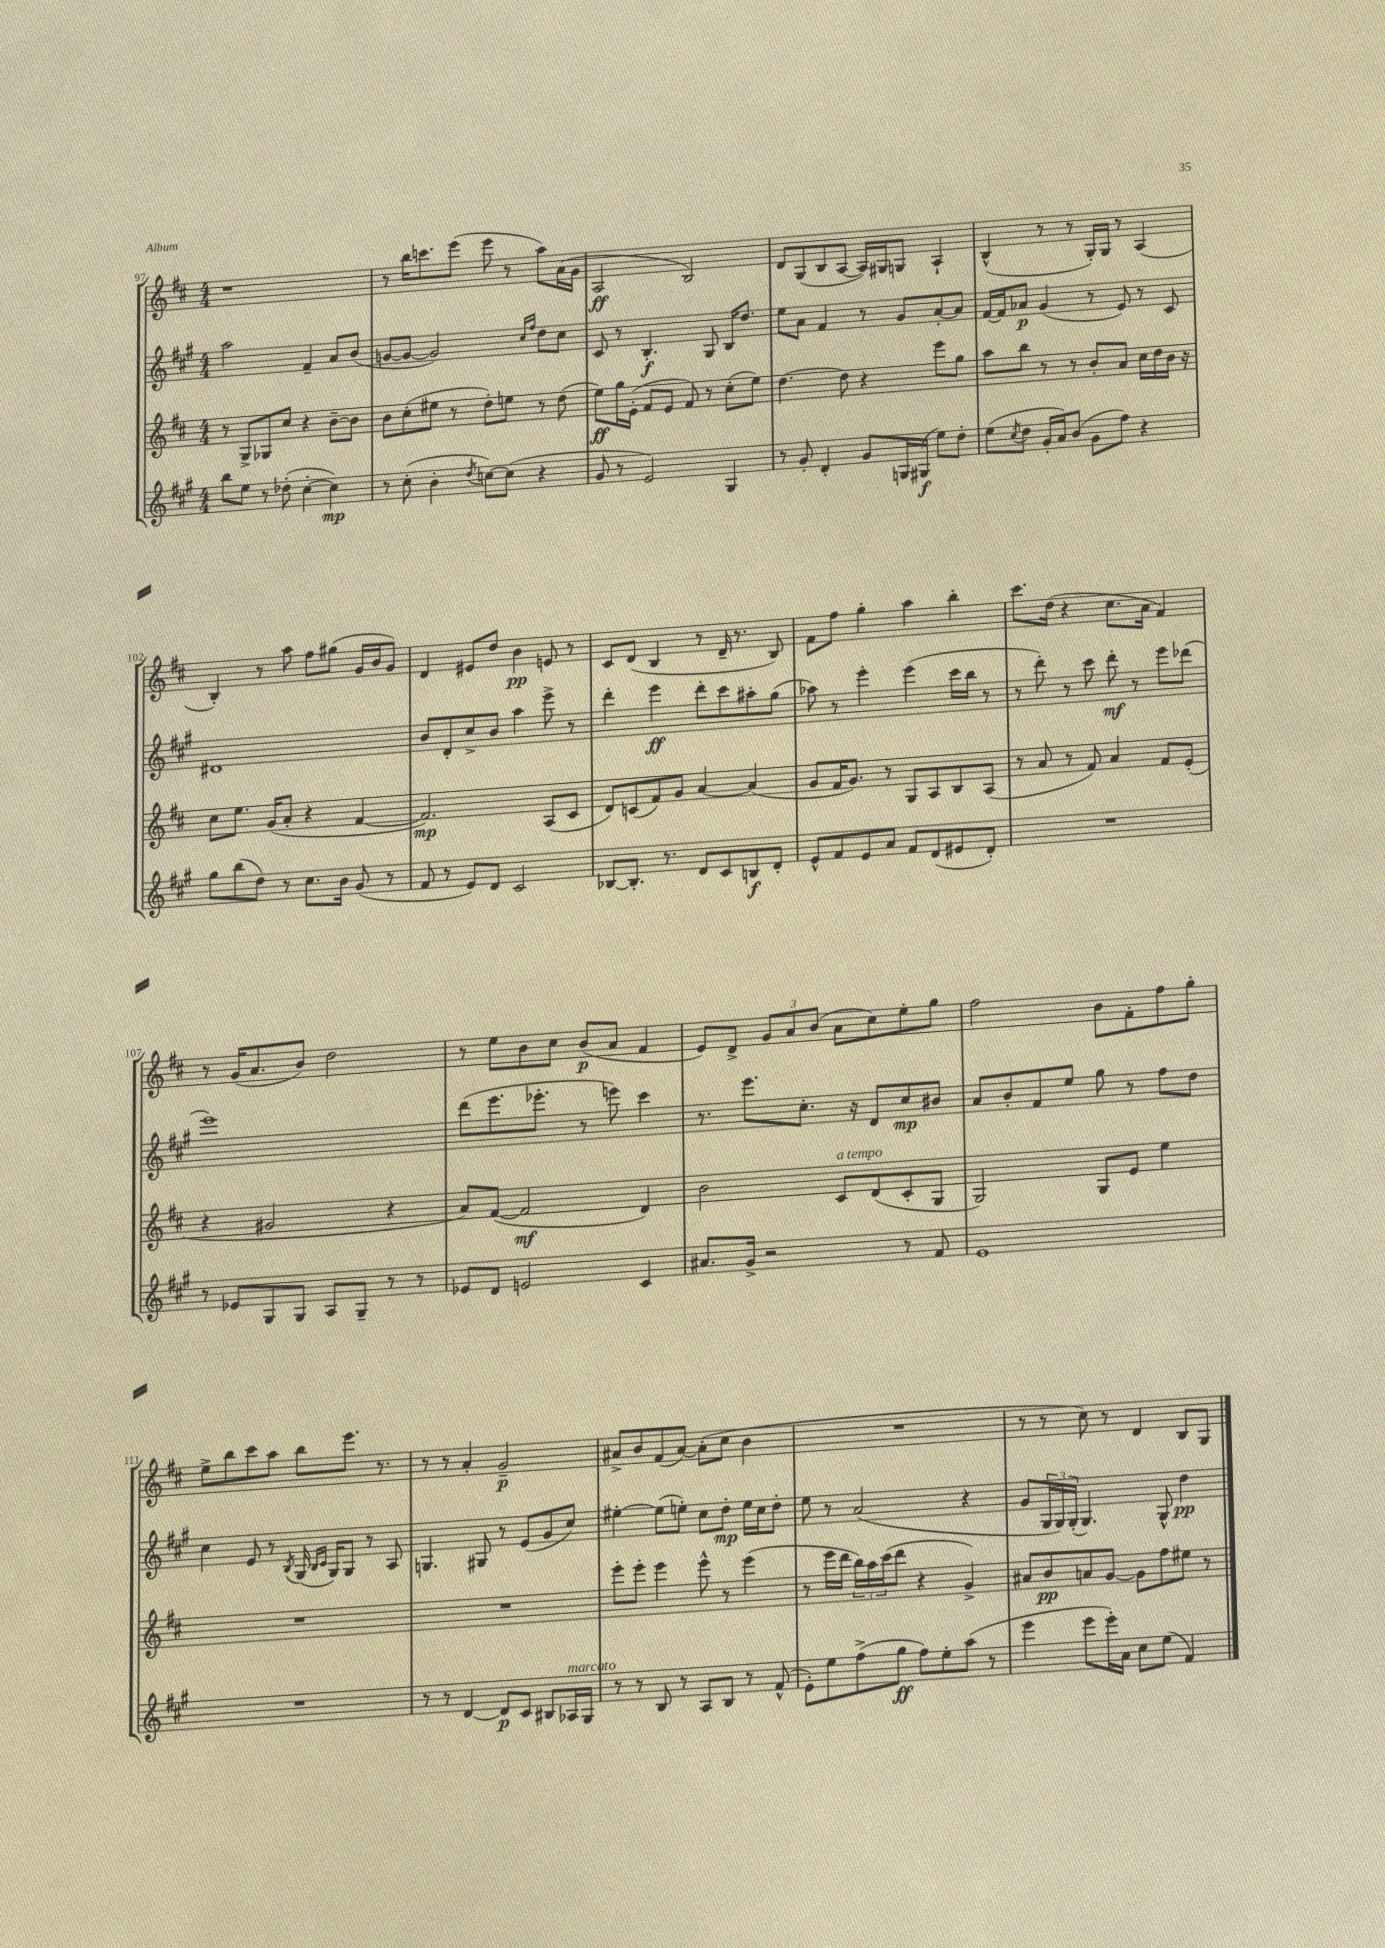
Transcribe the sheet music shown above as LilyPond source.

<<
\new StaffGroup <<
\new Staff = "s0" {
    \clef treble \key d \major \numericTimeSignature \time 4/4
    r1 |
    r8 b''16 c'''8. e'''8( e'''8 r8 a''8) a'16( g'16 |
    a2\ff b2) |
    d'8 g8( b8 a8~ a16) gis16 g8 a4-! |
    b4-^( r8 r8 g16-.) g16 r8 a4( |
    b4-.) r8 a''8 fis''8 gis''8( g'16 b'16 g'8) |
    d'4 eis'8 d''8 b'4\pp e'8 r8 |
    cis'8 d'8( b4 r8 d'16-- r8. b8) |
    fis'8 fis''8 g''4-. a''4 b''4-. |
    cis'''8. d''16( r4 cis''8. a'16 fis'4) |
    r8 g'16( a'8. b'8) d''2 |
    r8 e''8 b'8 cis''8 b'8\p( a'8 fis'4 |
    e'8) d'8-> \tuplet 3/2 { g'8 a'8 b'8( } a'8 cis''8) e''8-. g''8 |
    fis''2 b'8 fis'8-. fis''8 g''8-. |
    e''8-> b''8 cis'''8 a''8 b''8 e'''8. r8. |
    r8 r8 a'4-. g'2--\p |
    ais'8-> b'8 fis'8( ais'8~) ais'8-.( cis''8 b'4 |
    R1 |
    r8 r8 cis''8) r8 d'4 b8 g8 \bar "|." |
}
\new Staff = "s1" {
    \clef treble \key a \major \numericTimeSignature \time 4/4
    a''2 fis'4-- a'8 b'8( |
    g'8~ g'8~ g'2) \grace { cis''16 fis''16 } d''8 cis''8 |
    cis'8 r8 b4.-.\f gis8 b16 d''8. |
    e''8 a'8 fis'4 r8 gis'8 a'8~-. a'8 |
    fis'16~ fis'16 aes'8\p gis'4( r8 e'8) r8 cis'8 |
    dis'1 |
    b'8 d'8-. cis''8-> b'8 a''4 e'''8-> r8 |
    d'''4-. e'''4\ff d'''8-. cis'''8 ais''8-. gis''8( |
    aes''8) r8 e'''4-. e'''4( cis'''16 b''16 r8 |
    r8 d'''8-.) r8 cis'''8 d'''8-.\mf r8 e'''8 des'''8( |
    e'''1) |
    d'''8( e'''8. ees'''8.-. r8 e'''8) cis'''4 |
    r8. e'''8. cis''8.-. r16 d'8 cis''8\mp bis'8 |
    a'8 b'8-. fis'8 e''8 gis''8 r8 fis''8 d''8 |
    cis''4 e'8 r8 \acciaccatura { b8 } gis16( \grace { b16 cis'16 } gis16) gis8 r8 a8 |
    g4. gis8 r8 e'8( gis'8 cis''8) |
    eis''4~-. eis''8( e''8-.) cis''8 d''8-.\mp e''16 cis''16 d''8-. |
    e''8 r8 a'2( r4 |
    gis'8 \tuplet 3/2 { gis16 gis16) gis16-.( } gis4.) gis8-^ d''4\pp \bar "|." |
}
\new Staff = "s2" {
    \clef treble \key d \major \numericTimeSignature \time 4/4
    r8 g8-> ges8 cis''8 r4 b'8~-- b'8 |
    b'8 cis''8-.( eis''8 r8 d''8-.) e''8 r8 d''8( |
    e''8\ff) g''16 e'16-.( fis'8 e'8 fis'8) r8 cis''8-.( e''8) |
    d''4.~ d''8 r4 e'''8 g''8 |
    a''8 b''8 r8 r8 b'8-. a'8 cis''16 d''16 b'16 r16 |
    cis''8 e''8. g'16( a'8-. r4 fis'4~ |
    fis'2.\mp) a8( cis'8 |
    d'8) c'8( fis'8) g'8 a'4~ a'4( |
    g'8 fis'16 g'8.) r8 g8 a8 b8 a8( |
    r8 a'8 r8 fis'8) a'4 fis'8 e'8-.( |
    r4 gis'2 r4 |
    a'8) fis'8~( fis'2\mf d'4) |
    b'2 cis'8^\markup { \italic "a tempo" } d'8( cis'8-. g8 |
    g2) g8 e'8 e''4 |
    R1 |
    R1 |
    e'''8-. e'''8-. e'''4 e'''8-^ r8 e'''4( |
    r8 e'''16 d'''16 \tuplet 3/2 { b''16) a''16 cis'''16( } d'''8 r4 g'4->) |
    ais'8 b'8\pp a'8 g'8~ g'8 fis''8 eis''8 r8 \bar "|." |
}
\new Staff = "s3" {
    \clef treble \key a \major \numericTimeSignature \time 4/4
    b''8 e''8 r8 des''8-.( cis''4~-. cis''4\mp) |
    r8 cis''8-.( b'4-. \acciaccatura { d''8 } c''8~) c''8( r4 |
    gis'8 r8 e'2) gis4 |
    r8 gis'8-. d'4-. gis'8 g16 gis16\f( e''8) d''8-. |
    e''8( \acciaccatura { cis''8 } d''8 gis'16-. a'16) b'8( gis'8 fis''8) r4 |
    gis''8 b''8( d''8) r8 cis''8. b'16 gis'8( r8 |
    fis'8 r8 e'8) d'8 cis'2 |
    bes8~ bes8.-. r8. d'8 cis'8 b8\f d'8-. |
    e'8-^ fis'8 e'8 a'8 fis'8 d'8( eis'8 d'8-.) |
    R1 |
    r8 ees'8 gis8 gis8 a8 gis8-- r8 r8 |
    ees'8 d'8 e'2 cis'4 |
    ais'8. gis'16-> r2 r8 fis'8 |
    e'1 |
    R1 |
    r8 r8 d'4~ d'8\p cis'8 bis8 aes16^\markup { \italic "marcato" } gis16 |
    r8 r8 b8 r8 a8 b8 r8 fis'8-^( |
    e'8-.) e''8 fis''8->( gis''8\ff fis''8) e''8-. a''8( r8 |
    e'''4 e'''8 e'''16-.) a'16 cis''8 e''8( fis'4) \bar "|." |
}
>>
>>
\layout { \context { \Score currentBarNumber = #97 } }
